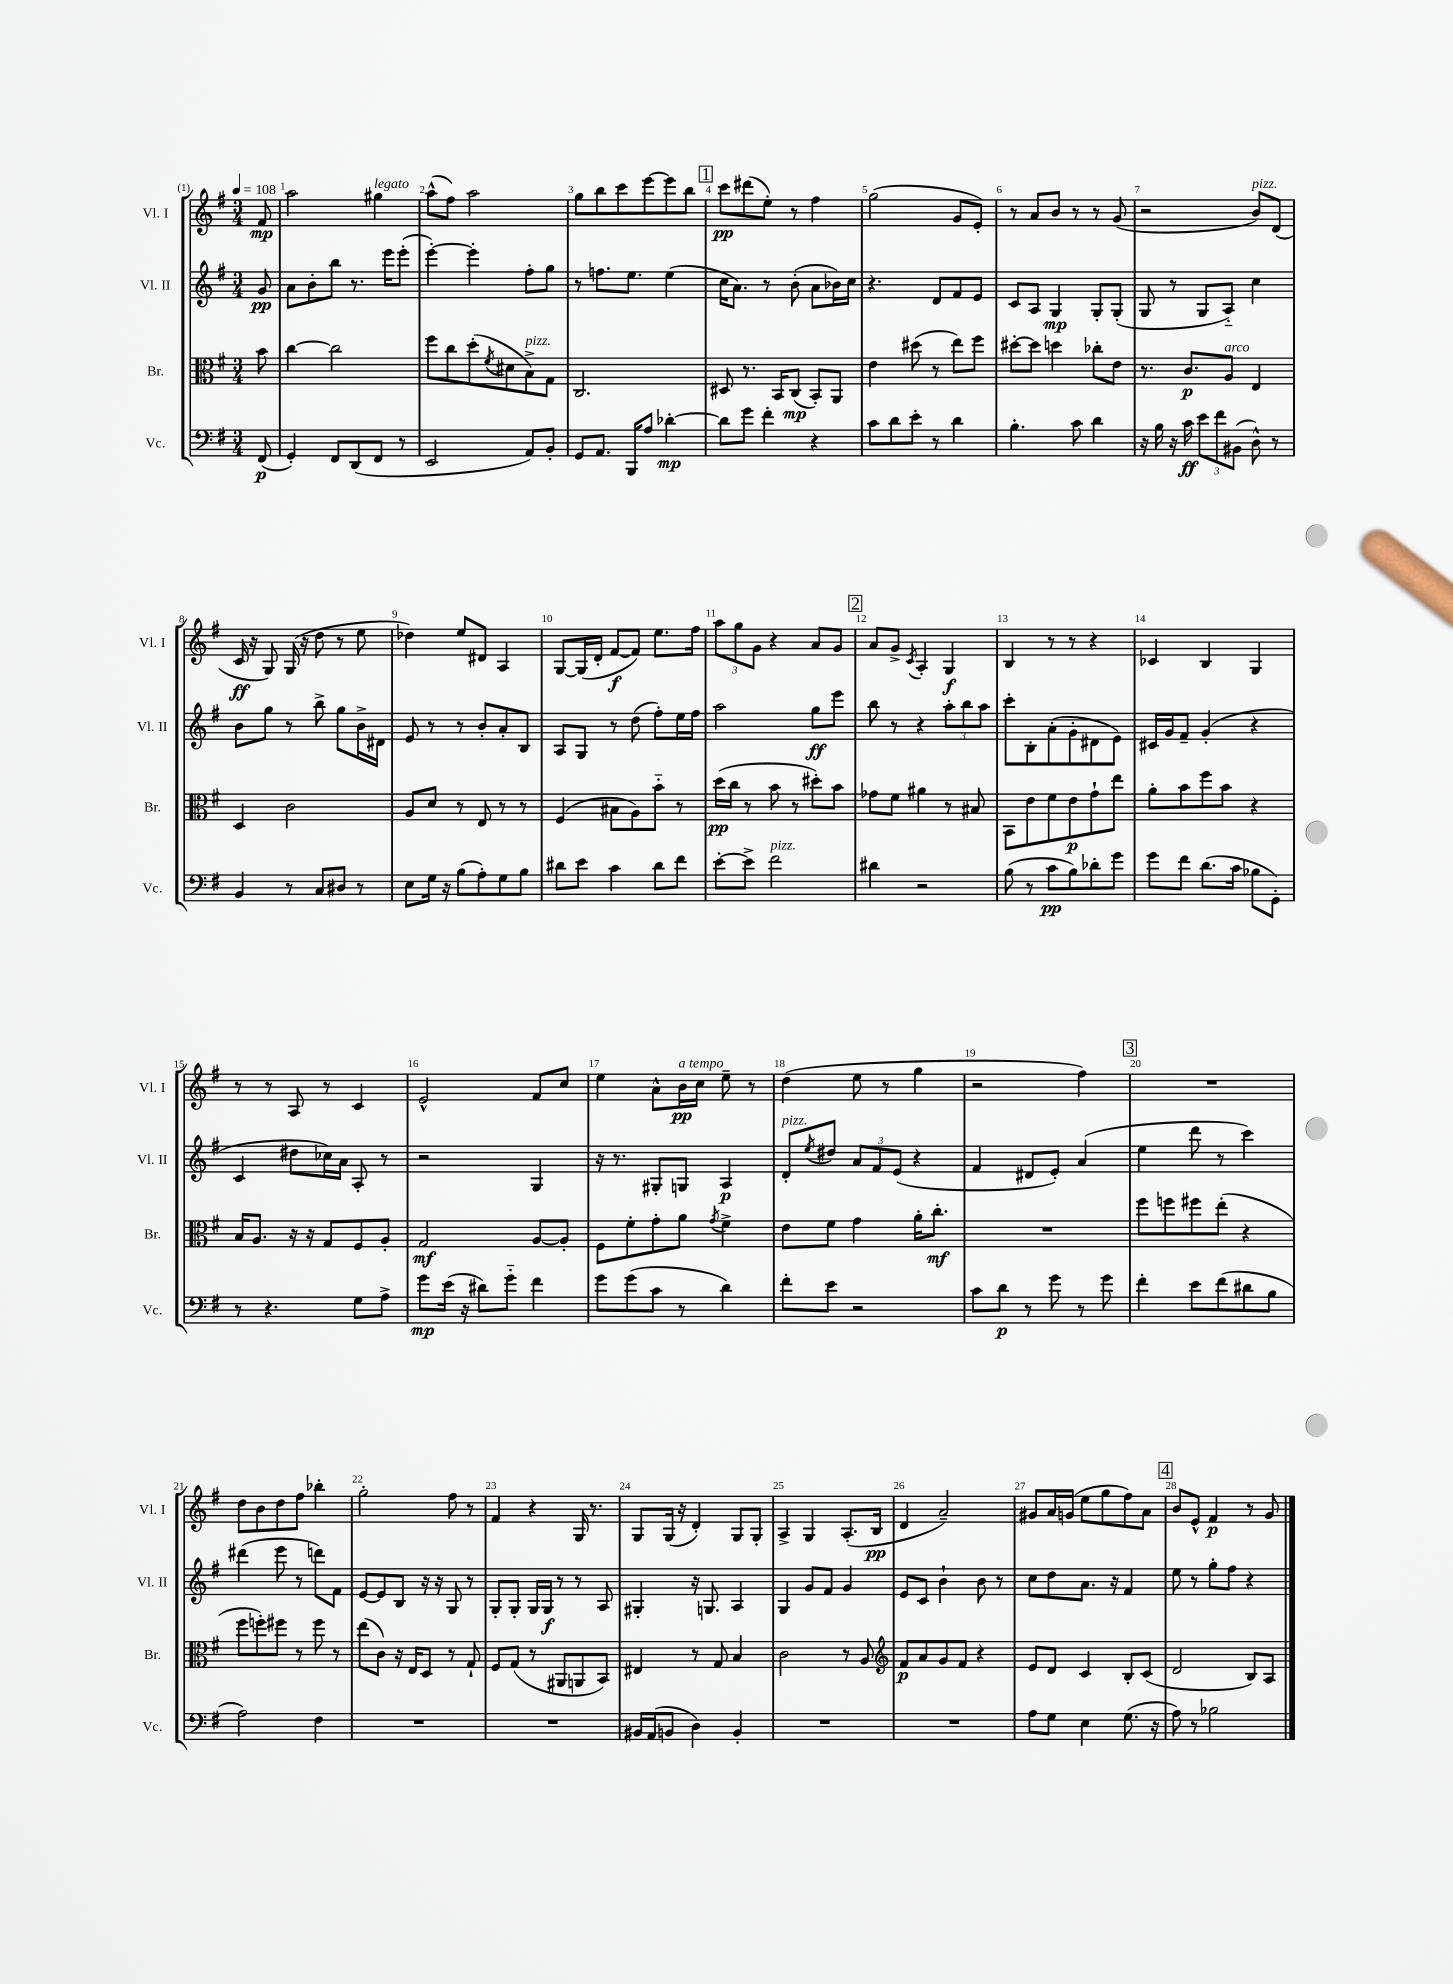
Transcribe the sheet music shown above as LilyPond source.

<<
\new StaffGroup <<
\new Staff = "s0" \with { instrumentName = "Vl. I" shortInstrumentName = "Vl. I" } {
    \clef treble \key g \major \numericTimeSignature \time 3/4 \partial 8 \tempo 4 = 108
    fis'8\mp |
    a''2 gis''4^\markup { \italic "legato" } |
    a''8-^( fis''8) a''2 |
    g''8 b''8 c'''8 e'''8~ e'''8 b''8 |
    \mark \markup { \box "1" } c'''8\pp dis'''8( e''8-.) r8 fis''4 |
    g''2( g'8 e'8-.) |
    r8 a'8 b'8 r8 r8 g'8( |
    r2 b'8^\markup { \italic "pizz." }) d'8( |
    c'16\ff r16 g8) g16( r16 d''8 r8 e''8 |
    des''4) e''8 dis'8 a4 |
    g8~ g16( d'16-. fis'8~\f fis'8) e''8. fis''16 |
    \tuplet 3/2 { a''8 g''8 g'8 } r4 a'8 g'8 |
    \mark \markup { \box "2" } a'8 g'8-> \acciaccatura { c'8 } a4-. g4\f |
    b4 r8 r8 r4 |
    ces'4 b4 g4 |
    r8 r8 a8 r8 c'4 |
    e'2-^ fis'8 c''8 |
    e''4 a'8-^ b'16\pp^\markup { \italic "a tempo" } c''16 e''8-- r8 |
    d''4( e''8 r8 g''4 |
    r2 fis''4) |
    \mark \markup { \box "3" } R2. |
    d''8 b'8 d''8 fis''8 bes''4-. |
    g''2-. fis''8 r8 |
    fis'4 r4 g16 r8. |
    g8 g16( r16 d'4-.) g8 g8-. |
    a4-> g4 a8.-.( b16\pp |
    d'4 a'2--) |
    gis'8 a'16 g'16( e''8 g''8 fis''8) a'8 |
    \mark \markup { \box "4" } b'8 e'8-^ fis'4\p r8 g'8 \bar "|." |
}
\new Staff = "s1" \with { instrumentName = "Vl. II" shortInstrumentName = "Vl. II" } {
    \clef treble \key g \major \numericTimeSignature \time 3/4 \partial 8
    g'8\pp |
    a'8 b'8-. b''8 r8. e'''16 e'''8-.( |
    e'''4~-.) e'''4-. fis''8-. g''8 |
    r8 f''8. e''8. e''4( |
    \mark \markup { \box "1" } c''16 a'8.) r8 b'8-.( a'8 bes'16) c''16 |
    r4. d'8 fis'8 e'8 |
    c'8 a8 g4\mp g8-. g8-.( |
    g8 r8 g8 a8-_) c''4 |
    b'8 g''8 r8 b''8-> g''8 b'16-> dis'16 |
    e'8 r8 r8 b'8-. a'8-. b8 |
    a8 g8 r8 d''8( fis''8-.) e''16 fis''16 |
    a''2 g''8\ff e'''8 |
    \mark \markup { \box "2" } b''8 r8 r4 \tuplet 3/2 { a''8-. b''8 a''8 } |
    c'''8-. b8-. a'8-.( g'8-. dis'8 e'8) |
    cis'16 g'16 fis'8-- g'4-.( r4 |
    c'4 dis''8 ces''16) a'16 a8-. r8 |
    r2 g4 |
    r16 r8. gis8-. g8 a4\p |
    d'8-.^\markup { \italic "pizz." } \acciaccatura { e''8 } dis''8 \tuplet 3/2 { a'8 fis'8 e'8( } r4 |
    fis'4 dis'8 e'8-.) a'4( |
    \mark \markup { \box "3" } e''4 d'''8 r8 c'''4) |
    dis'''4( e'''8 r8 d'''8) fis'8 |
    e'8~ e'8 b8 r16 r16 g8 r8 |
    g8-. g8-. g16 g16\f r8 r8 a8 |
    gis4-. r16 g8. a4 |
    g4 g'8 fis'8 g'4 |
    e'8 c'8 b'4-! b'8 r8 |
    c''8 d''8 a'8. r16 fis'4 |
    \mark \markup { \box "4" } e''8 r8 g''8-. fis''8 r4 \bar "|." |
}
\new Staff = "s2" \with { instrumentName = "Br." shortInstrumentName = "Br." } {
    \clef alto \key g \major \numericTimeSignature \time 3/4 \partial 8
    b'8 |
    c''4~ c''2 |
    fis''8 c''8 d''8-.( \acciaccatura { fis'8 } dis'8 b8->^\markup { \italic "pizz." }) g8 |
    c2. |
    \mark \markup { \box "1" } dis8 r8. b,16 c8\mp( b,8-.) a,8 |
    e'4 dis''8( r8 e''8) fis''8 |
    dis''8~-. dis''8 d''4 ces''8-. e'8 |
    r8. c'8.\p a8^\markup { \italic "arco" } e4 |
    d4 c'2 |
    a8 d'8 r8 e8 r8 r8 |
    fis4( bis8 a8) b'8-_ r8 |
    d''16\pp( c''16 r8 b'8 r8 dis''8-.) b'8 |
    \mark \markup { \box "2" } ges'8 fis'8 ais'4 r8 bis8 |
    b,8 e'8 fis'8 e'8\p g'8-! e''8 |
    a'8-. b'8 fis''8 b'8 r4 |
    b16 a8. r16 r16 g8 fis8 a8-. |
    g2\mf a8~ a8-. |
    fis8 fis'8-. g'8-. a'8 \acciaccatura { g'8 } fis'4-> |
    e'8 fis'8 g'4 a'16-. c''8.-.\mf |
    R2. |
    \mark \markup { \box "3" } fis''8 f''8 fis''8 e''8-.( r4 |
    fis''8 f''8-.) fis''8 r8 fis''8 r8 |
    e''8( c'8) r16 e16 d8 r8 g8-! |
    fis8 g8( r8 ais,8 a,8 b,8) |
    eis4 r8 g8 b4 |
    c'2 r8 a8 |
    \clef treble fis'8\p a'8 g'8 fis'8 r4 |
    e'8 d'8 c'4 b8-. c'8( |
    \mark \markup { \box "4" } d'2 b8) a8 \bar "|." |
}
\new Staff = "s3" \with { instrumentName = "Vc." shortInstrumentName = "Vc." } {
    \clef bass \key g \major \numericTimeSignature \time 3/4 \partial 8
    fis,8\p( |
    g,4-.) fis,8 d,8( fis,8 r8 |
    e,2 a,8) b,8-. |
    g,8 a,8. b,,16 a8 des'4~-.\mp |
    \mark \markup { \box "1" } des'8 g'8 fis'4-. r4 |
    c'8 d'8 e'8-. r8 d'4 |
    b4.-. c'8 d'4 |
    r16 b16 r16 c'16\ff \tuplet 3/2 { e'8 fis'8 bis,8( } d8-^) r8 |
    b,4 r8 c8 dis8 r8 |
    e8 g16 r16 b8( a8-.) g8 b8 |
    dis'8 e'8 c'4 dis'8 fis'8 |
    e'8~-. e'8-> fis'2^\markup { \italic "pizz." } |
    \mark \markup { \box "2" } dis'4 r2 |
    b8( r8 c'8\pp b8) des'8-. g'8 |
    g'8 fis'8 d'8.( c'16 bes8 g,8-.) |
    r8 r4. g8 a8-> |
    g'8\mp e'16( r16 dis'8) g'8-_ fis'4 |
    g'8 g'8( c'8 r8 d'4) |
    fis'8-. e'8 r2 |
    c'8 d'8\p r8 g'8 r8 g'8 |
    \mark \markup { \box "3" } fis'4-. e'8 fis'8( dis'8 b8 |
    a2) fis4 |
    R2. |
    R2. |
    bis,16 a,16( b,8 d4) b,4-. |
    R2. |
    R2. |
    a8 g8 e4 g8.( r16 |
    \mark \markup { \box "4" } a8) r8 bes2 \bar "|." |
}
>>
>>
\layout { \context { \Score \override BarNumber.break-visibility = ##(#f #t #t) barNumberVisibility = #all-bar-numbers-visible } }
